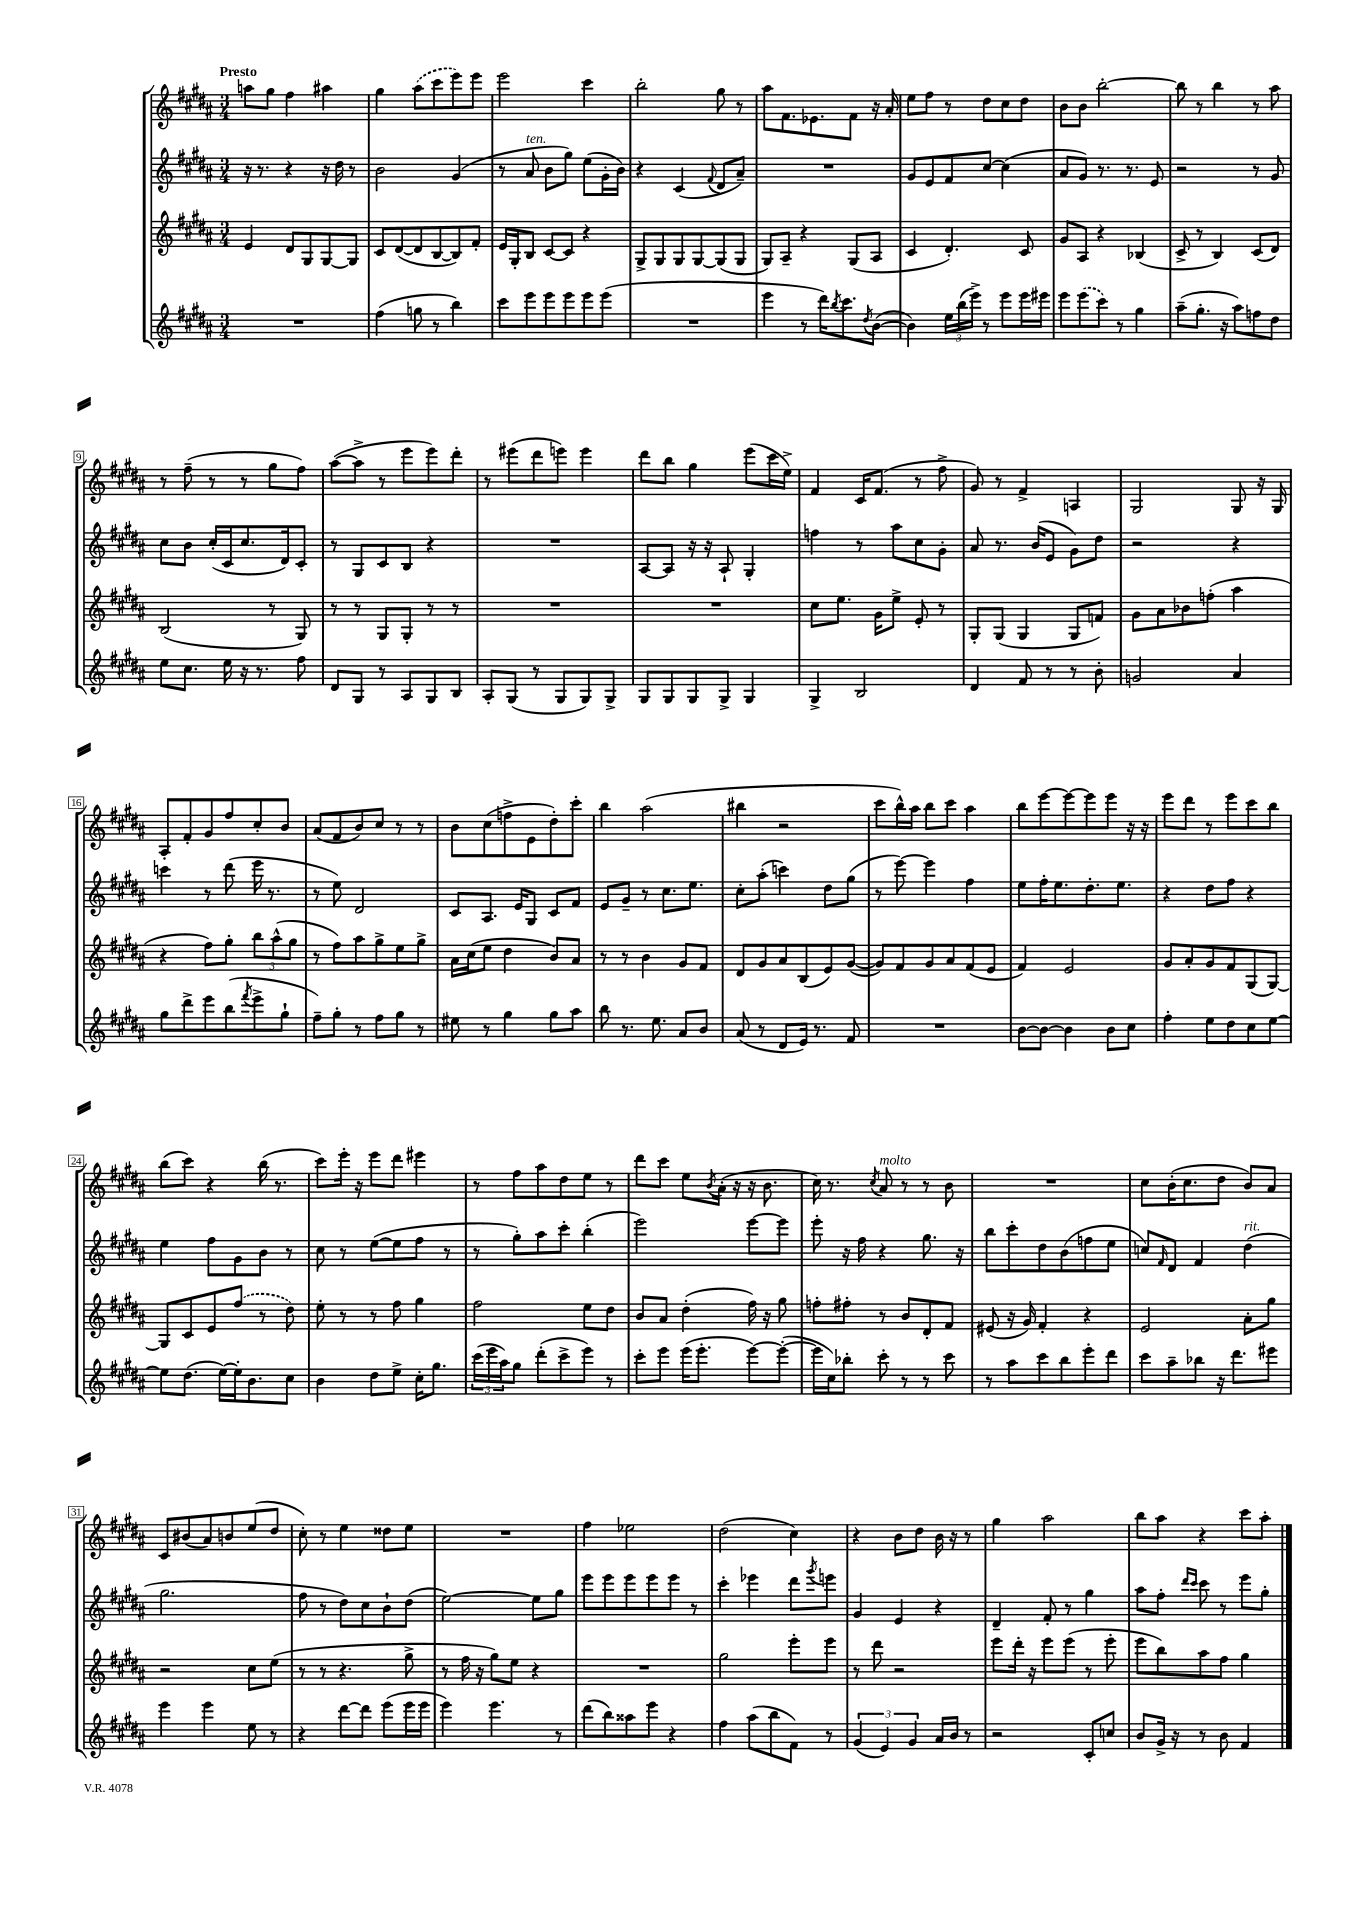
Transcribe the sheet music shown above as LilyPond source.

<<
\new StaffGroup <<
\new Staff = "s0" {
    \clef treble \key b \major \numericTimeSignature \time 3/4 \tempo "Presto"
    a''8 gis''8 fis''4 ais''4 |
    gis''4 \once \slurDashed ais''8( cis'''8 e'''8) e'''8 |
    e'''2 cis'''4 |
    b''2-. gis''8 r8 |
    ais''8 fis'8. ees'8. fis'8 r16 ais'16-. |
    e''8 fis''8 r8 dis''8 cis''8 dis''8 |
    b'8 b'8 b''2~-. |
    b''8 r8 b''4 r8 ais''8 |
    r8 fis''8--( r8 r8 gis''8 fis''8) |
    ais''8~( ais''8-> r8 e'''8 e'''8) dis'''8-. |
    r8 eis'''8( dis'''8 e'''8) e'''4 |
    dis'''8 b''8 gis''4 e'''8( cis'''16 e''16->) |
    fis'4 cis'16 fis'8.( r8 fis''8-> |
    gis'8) r8 fis'4-> a4 |
    gis2 gis8 r16 gis16 |
    ais8-. fis'8-. gis'8 fis''8 cis''8-. b'8 |
    ais'8( fis'8 b'8) cis''8 r8 r8 |
    b'8 cis''8( f''8-> e'8 dis''8-.) cis'''8-. |
    b''4 ais''2( |
    bis''4 r2 |
    cis'''8 b''16-^) ais''16 b''8 cis'''8 ais''4 |
    b''8 e'''8~ e'''8~ e'''8 e'''8 r16 r16 |
    e'''8 dis'''8 r8 e'''8 cis'''8 b''8 |
    b''8( cis'''8) r4 b''16( r8. |
    cis'''8) e'''16-. r16 e'''8 dis'''8 eis'''4 |
    r8 fis''8 ais''8 dis''8 e''8 r8 |
    dis'''8 cis'''8 e''8 \acciaccatura { b'8 } ais'16-.( r16 r16 b'8. |
    cis''16) r8. \acciaccatura { cis''8 } ais'8^\markup { \italic "molto" } r8 r8 b'8 |
    R2. |
    cis''8 b'16-.( cis''8. dis''8 b'8) ais'8 |
    cis'8 bis'8( ais'8) b'8 e''8( dis''8 |
    cis''8-.) r8 e''4 disis''8 e''8 |
    R2. |
    fis''4 ees''2 |
    dis''2( cis''4) |
    r4 b'8 dis''8 b'16 r16 r8 |
    gis''4 ais''2 |
    b''8 ais''8 r4 cis'''8 ais''8-. \bar "|." |
}
\new Staff = "s1" {
    \clef treble \key b \major \numericTimeSignature \time 3/4
    r16 r8. r4 r16 dis''16 r8 |
    b'2 gis'4( |
    r8 ais'8^\markup { \italic "ten." } b'8 gis''8) e''8( gis'16-. b'16) |
    r4 cis'4( \appoggiatura { fis'8 } dis'8 ais'8--) |
    R2. |
    gis'8 e'8 fis'8 cis''8~ cis''4( |
    ais'8 gis'8) r8. r8. e'8 |
    r2 r8 gis'8 |
    cis''8 b'8 cis''16-.( cis'16 cis''8. dis'16) cis'8-. |
    r8 gis8 cis'8 b8 r4 |
    R2. |
    ais8~ ais8 r16 r16 ais8-! gis4-. |
    f''4 r8 ais''8 cis''8 gis'8-. |
    ais'8 r8. b'16( e'8 gis'8) dis''8 |
    r2 r4 |
    c'''4 r8 dis'''8( e'''16 r8. |
    r8 e''8) dis'2 |
    cis'8 ais8. e'16 gis8 cis'8 fis'8 |
    e'8 gis'8-- r8 cis''8. e''8. |
    cis''8-. ais''8-.( c'''4) dis''8 gis''8( |
    r8 e'''8~) e'''4 fis''4 |
    e''8 fis''16-. e''8. dis''8.-. e''8. |
    r4 dis''8 fis''8 r4 |
    e''4 fis''8 gis'8 b'8 r8 |
    cis''8 r8 e''8~( e''8 fis''8 r8 |
    r8 gis''8-.) ais''8 cis'''8-. b''4-.( |
    e'''2) e'''8~ e'''8 |
    e'''8-. r16 fis''16 r4 gis''8. r16 |
    b''8 cis'''8-. dis''8 b'8( f''8 e''8 |
    c''8) \grace { fis'16 } dis'8 fis'4 dis''4^\markup { \italic "rit." }( |
    gis''2. |
    fis''8 r8 dis''8) cis''8 b'8-! dis''8( |
    e''2~) e''8 gis''8 |
    e'''8 e'''8 e'''8 e'''8 e'''8 r8 |
    cis'''4-. ees'''4 dis'''8 \acciaccatura { gis'''8 } e'''8 |
    gis'4 e'4 r4 |
    dis'4-- fis'8-. r8 gis''4 |
    ais''8 fis''8-. \grace { dis'''16 cis'''16 } cis'''8 r8 e'''8 gis''8-. \bar "|." |
}
\new Staff = "s2" {
    \clef treble \key b \major \numericTimeSignature \time 3/4
    e'4 dis'8 gis8 gis8~ gis8 |
    cis'8 dis'8~( dis'8 b8~ b8) fis'8-. |
    e'16 gis16-. b8 cis'8~ cis'8 r4 |
    gis8-> gis8 gis8 gis8~ gis8( gis8 |
    gis8) ais8-- r4 gis8( ais8 |
    cis'4 dis'4.-.) cis'8 |
    gis'8 ais8 r4 bes4( |
    cis'8-> r8 b4) cis'8( dis'8) |
    b2( r8 gis8) |
    r8 r8 gis8 gis8-. r8 r8 |
    R2. |
    R2. |
    cis''8 e''8. gis'16 e''8-> e'8-. r8 |
    gis8-. gis8( gis4 gis8 f'8) |
    gis'8 ais'8 bes'8 f''8-.( ais''4 |
    r4 fis''8) gis''8-. \tuplet 3/2 { b''8 ais''8-^( gis''8 } |
    r8 fis''8) ais''8 gis''8-> e''8 gis''8-> |
    ais'16 cis''16( e''8 dis''4 b'8) ais'8 |
    r8 r8 b'4 gis'8 fis'8 |
    dis'8 gis'8 ais'8 b8( e'8) gis'8~( |
    gis'8) fis'8 gis'8 ais'8 fis'8( e'8 |
    fis'4) e'2 |
    gis'8 ais'8-. gis'8 fis'8 gis8( gis8~) |
    gis8 cis'8 e'8 \once \slurDashed fis''8( r8 dis''8) |
    e''8-. r8 r8 fis''8 gis''4 |
    fis''2 e''8 dis''8 |
    b'8 ais'8 dis''4-.( fis''16) r16 gis''8 |
    f''8-. fis''8-. r8 b'8 dis'8-. fis'8 |
    eis'8( r16 gis'16) fis'4-. r4 |
    e'2 ais'8-. gis''8 |
    r2 cis''8 e''8( |
    r8 r8 r4. gis''8-> |
    r8 fis''16 r16 gis''8) e''8 r4 |
    R2. |
    gis''2 e'''8-. e'''8 |
    r8 dis'''8 r2 |
    e'''8 dis'''16-. r16 e'''8 e'''8( r8 e'''8-. |
    e'''8 b''8) ais''8 fis''8 gis''4 \bar "|." |
}
\new Staff = "s3" {
    \clef treble \key b \major \numericTimeSignature \time 3/4
    R2. |
    fis''4( g''8 r8 b''4) |
    cis'''8 e'''8 e'''8 e'''8 e'''8 e'''8( |
    R2. |
    e'''4 r8 dis'''16) \acciaccatura { b''8 } cis'''8. \acciaccatura { dis''8 } b'8~( |
    b'4) \tuplet 3/2 { e''16 b''16( e'''16->) } r8 e'''8 e'''16 eis'''16 |
    e'''8 \once \slurDashed e'''8( cis'''8) r8 gis''4 |
    ais''8--( gis''8.-. r16 ais''8) f''8 dis''8 |
    e''8 cis''8. e''16 r16 r8. fis''8 |
    dis'8 gis8 r8 ais8 gis8 b8 |
    ais8-. gis8( r8 gis8 gis8) gis8-> |
    gis8 gis8 gis8 gis8-> gis4 |
    gis4-> b2 |
    dis'4 fis'8 r8 r8 b'8-. |
    g'2 ais'4 |
    gis''8 dis'''8-> e'''8 b''8( \acciaccatura { fis'''8 } e'''8-> gis''8-! |
    fis''8--) gis''8-. r8 fis''8 gis''8 r8 |
    eis''8 r8 gis''4 gis''8 ais''8 |
    b''8 r8. e''8. ais'8 b'8 |
    ais'8( r8 dis'8 e'16) r8. fis'8 |
    R2. |
    b'8~ b'8~ b'4 b'8 cis''8 |
    fis''4-. e''8 dis''8 cis''8 e''8~ |
    e''8 dis''8.( e''16~) e''16-. b'8. cis''8 |
    b'4 dis''8 e''8-> cis''16-. gis''8. |
    \tuplet 3/2 { cis'''16( e'''16 ais''16) } gis''8 dis'''8-.( cis'''8-> e'''8) r8 |
    cis'''8-. e'''8 e'''16( e'''8.-. e'''8~) e'''8~-.( |
    e'''16 cis''16) bes''8-. cis'''8-. r8 r8 cis'''8 |
    r8 ais''8 cis'''8 b''8 e'''8-. dis'''8 |
    cis'''8 ais''8-- bes''8 r16 dis'''8. eis'''8 |
    e'''4 e'''4 e''8 r8 |
    r4 dis'''8~ dis'''8 e'''8( e'''16 e'''16 |
    e'''4) e'''4. r8 |
    dis'''8( b''8) aisis''8 e'''8 r4 |
    fis''4 ais''8( b''8 fis'8) r8 |
    \tuplet 3/2 { gis'4( e'4) gis'4 } ais'16 b'16 r8 |
    r2 cis'8-. c''8 |
    b'8 gis'16-> r16 r8 b'8 fis'4 \bar "|." |
}
>>
>>
\layout { \context { \Score \override BarNumber.stencil = #(make-stencil-boxer 0.1 0.3 ly:text-interface::print) } }
